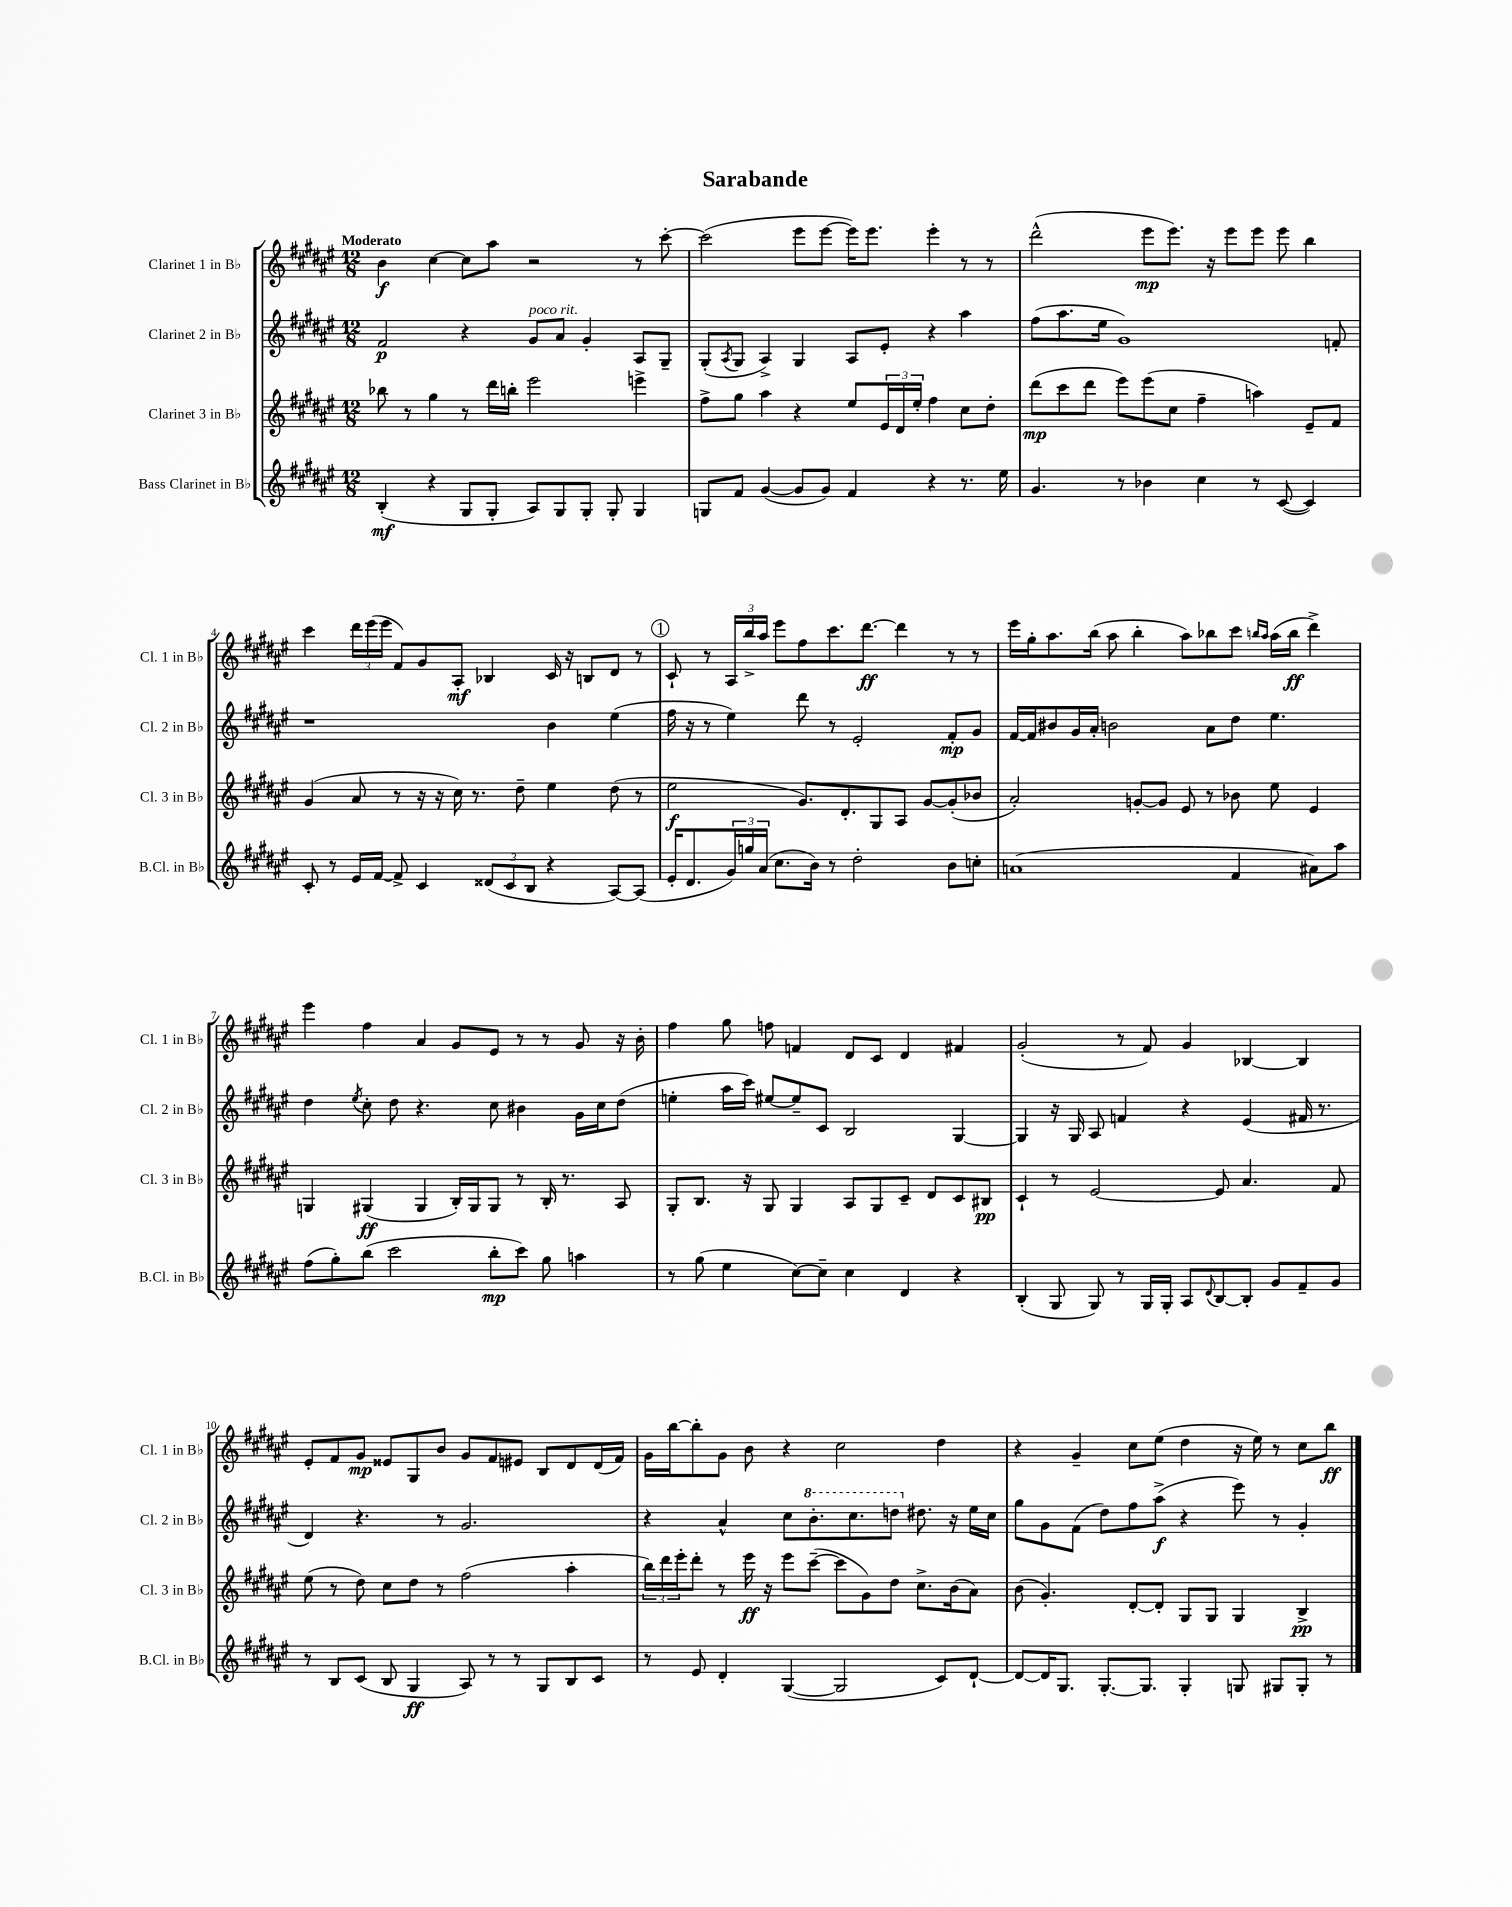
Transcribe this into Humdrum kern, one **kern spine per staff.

**kern	**kern	**kern	**kern
*staff4	*staff3	*staff2	*staff1
*clefG2	*clefG2	*clefG2	*clefG2
*k[f#c#g#d#a#e#]	*k[f#c#g#d#a#e#]	*k[f#c#g#d#a#e#]	*k[f#c#g#d#a#e#]
*M12/8	*M12/8	*M12/8	*M12/8
(4B'	8bb-	2f#	4b
.	8r	.	.
4r	4gg#	.	[4cc#
8G#	8r	4r	8cc#]
8G#'	16ddd#	.	8aa#
.	16bb'	.	.
8A#)	2eee#	8g#	2r
8G#	.	8a#	.
8G#'	.	4g#'	.
8G#'	.	.	.
4G#	4eee^	8A#	8r
.	.	8G#~	[8ccc#'
=	=	=	=
8G	8ff#^	(8G#'	(2ccc#]
.	.	8qA#	.
8f#	8gg#	8G#	.
([4g#	4aa#	4A#^)	.
8g#]	4r	4G#	8eee#
8g#)	.	.	[8eee#
4f#	8ee#	8A#	16eee#])
.	.	.	8.eee#
.	24e#	8e#'	.
.	24d#	.	.
.	24ee#'	.	.
4r	4ff#	4r	4eee#'
8.r	8cc#	4aa#	8r
.	8dd#'	.	8r
16ee#	.	.	.
=	=	=	=
4.g#	(8ddd#	(8ff#	(2ddd#^^
.	8ccc#	8.aa#	.
.	8ddd#	.	.
.	.	16ee#	.
8r	8eee#)	1g#)	.
4b-	(8eee#	.	8eee#
.	8cc#	.	8.eee#)
4cc#	4ff#~	.	.
.	.	.	16r
.	.	.	8eee#
8r	4aa)	.	8eee#
([8c#	.	.	8eee#
4c#])	8e#~	.	4bb
.	8f#	8f'	.
=	=	=	=
8c#'	(4g#	1r	4ccc#
8r	.	.	.
16e#	8a#	.	24ddd#
.	.	.	(24eee#
[16f#	.	.	.
.	.	.	24eee#
8f#^]	8r	.	8f#)
4c#	16r	.	8g#
.	16r	.	.
.	16cc#)	.	8A#'
.	8.r	.	.
(12d##	.	.	4B-
12c#	.	.	.
.	8dd#~	.	.
12B	.	.	.
4r	4ee#	4b	16c#
.	.	.	16r
.	.	.	8B
[8A#)	(8dd#	(4ee#	8d#
(8A#]	8r	.	8r
=	=	=	=
16e#'	2ee#	16ff#	8c#`
8.d#	.	16r	.
.	.	8r	8r
24g#)	.	4ee#)	24A#
24gg	.	.	24bb^
(24a#	.	.	24aa#
8.cc#	.	.	8eee#
.	8.g#)	8ddd#	8ff#
16b)	.	.	.
8r	.	8r	8.ccc#
.	8.d#'	.	.
2dd#'	.	2e#'	.
.	.	.	[8.ddd#
.	8G#	.	.
.	8A#	.	4ddd#]
.	[8g#	.	.
8b	(8g#']	8f#'	8r
8cc'	8b-	8g#	8r
=	=	=	=
(1a	2a#')	[16f#	16eee#
.	.	16f#]	16gg#'
.	.	8b#	8.aa#
.	.	16g#	.
.	.	16a#'	(16bb
.	.	2b	8aa#
.	[8g'	.	4bb'
.	8g]	.	.
.	8e#	.	8aa#)
.	8r	8a#	8bb-
4f#	8b-	8dd#	8ccc#
.	.	.	16qqbb
.	.	.	16qqaa#
.	8ee#	4.ee#	(16aa#
.	.	.	16bb
8a#)	4e#	.	4ddd#^)
8aa#	.	.	.
=	=	=	=
(8ff#	4G	4dd#	4eee#
8gg#')	.	.	.
.	.	8qee#	.
(8bb	(4G#	8cc#'	4ff#
2ccc#	.	8dd#	.
.	4G#	4.r	4a#
.	16B')	.	8g#
.	16G#	.	.
8bb'	8G#	8cc#	8e#
8ccc#)	8r	4b#	8r
8gg#	16B'	.	8r
.	8.r	.	.
4aa	.	16g#	8g#
.	.	16cc#	.
.	8A#	(8dd#	16r
.	.	.	16b'
=	=	=	=
8r	8G#'	4ee'	4ff#
(8gg#	8.B	.	.
4ee#	.	16aa#	8gg#
.	16r	16ccc#)	.
.	8G#	[8ee#	8ff
[8cc#)	4G#	8ee#~]	4f
8cc#~]	.	8c#	.
4cc#	8A#	2B	8d#
.	8G#	.	8c#
4d#	8c#~	.	4d#
.	8d#	.	.
4r	8c#	[4G#	4f#
.	8B#	.	.
=	=	=	=
(4B'	4c#`	4G#]	(2g#'
8G#	8r	16r	.
.	.	16G#	.
8G#)	[2e#	8A#	.
8r	.	4f	8r
16G#	.	.	8f#)
16G#'	.	.	.
8A#	.	4r	4g#
8qqd#	.	.	.
[8B	8e#]	.	.
8B']	4.a#	(4e#	[4B-
8g#	.	.	.
8f#~	.	16f#	4B-]
.	.	8.r	.
8g#	8f#	.	.
=	=	=	=
8r	(8ee#	4d#)	8e#'
8B	8r	.	8f#
(8c#	8dd#)	4.r	8g#
8B	8cc#	.	8e##
4G#	8dd#	.	8G#
.	8r	8r	8b
8A#)	(2ff#	2.g#	8g#
8r	.	.	8f#
8r	.	.	8e#
8G#	.	.	8B
8B	4aa#'	.	8d#
8c#	.	.	(16d#
.	.	.	16f#)
=	=	=	=
8r	24bb)	4r	16g#
.	24ddd#	.	.
.	.	.	[16bb
.	24eee#'	.	.
8e#	8ddd#'	.	8bb']
4d#'	8r	4a#^^	8g#
.	16eee#	.	8b
.	16r	.	.
([4G#	8eee#	8cc#	4r
.	([8ccc#~	8.bb'	.
2G#]	8ccc#]	.	2cc#
.	.	8.ccc#	.
.	8g#)	.	.
.	8dd#	8ddd	.
.	8.cc#^	8.dd#	.
8c#)	.	.	4dd#
.	(16b	16r	.
[8d#`	8a#)	16ee#	.
.	.	16cc#	.
=	=	=	=
8d#_	(8b	8gg#	4r
16d#]	4.g#')	8g#	.
8.G#	.	.	.
.	.	(8f#	4g#~
[8.G#'	.	8dd#)	.
.	[8d#'	8ff#	8cc#
8.G#]	.	.	.
.	8d#']	(8aa#^	(8ee#
4G#'	8G#	4r	4dd#
.	8G#	.	.
8G	4G#	8eee#)	16r
.	.	.	16ee#)
8G#	.	8r	8r
8G#'	4B^	4g#'	8cc#
8r	.	.	8bb
==	==	==	==
*-	*-	*-	*-
